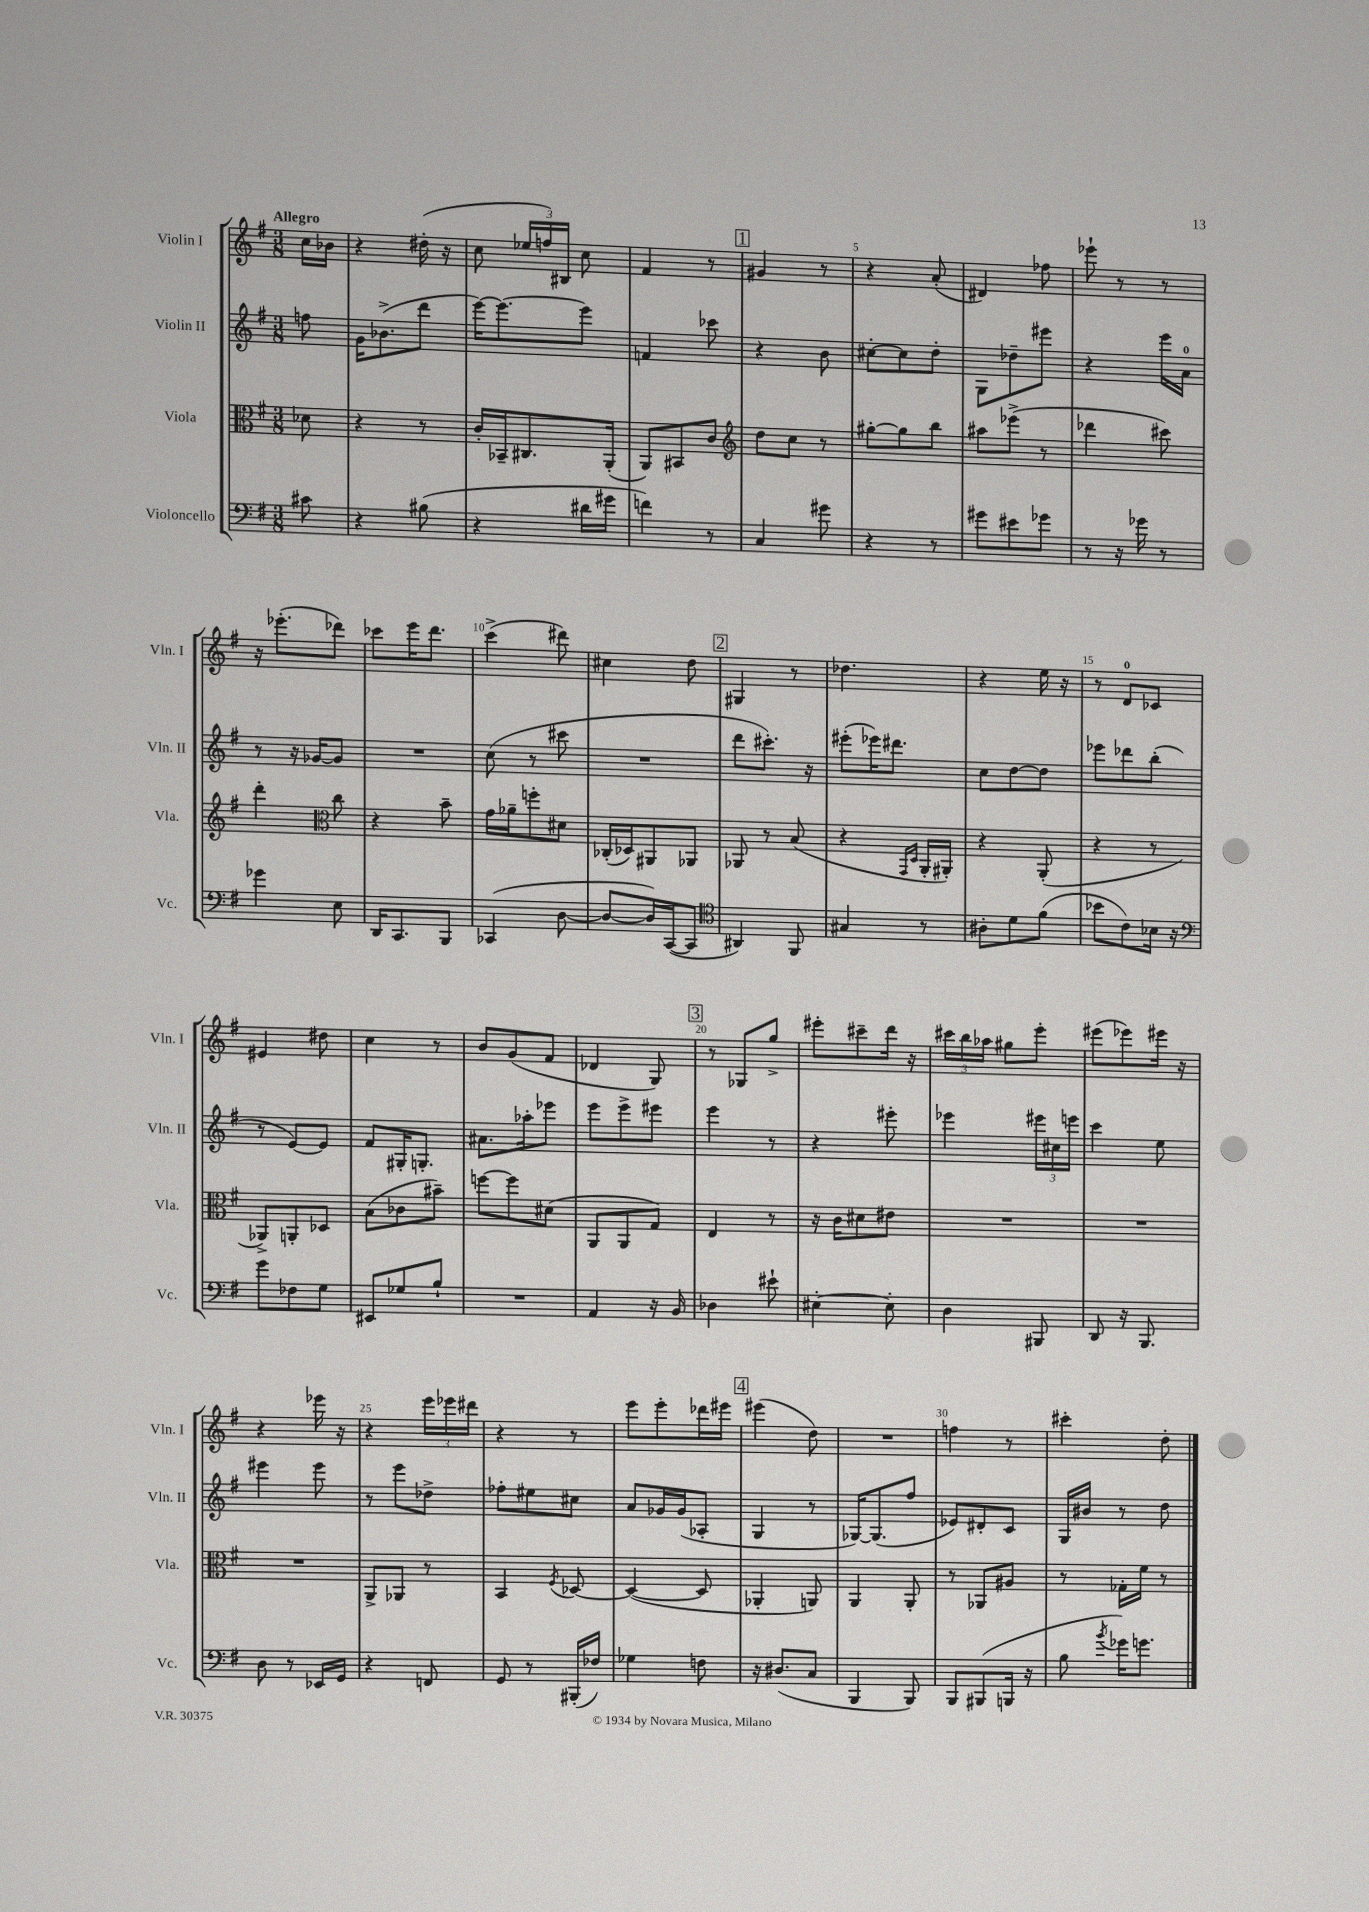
<<
\new StaffGroup <<
\new Staff = "s0" \with { instrumentName = "Violin I" shortInstrumentName = "Vln. I" } {
    \clef treble \key g \major \numericTimeSignature \time 3/8 \partial 8 \tempo "Allegro"
    \autoBeamOff c''16[ bes'16] |
    r4 dis''16-.( r16 |
    c''8 \tuplet 3/2 { ees''16[ f''16) bis16] } c''8 |
    fis'4 r8 |
    \mark \markup { \box "1" } gis'4 r8 |
    r4 a'8-.( |
    dis'4) fes''8 |
    ees'''8-! r8 r8 |
    r16 ees'''8.[-.( des'''8]) |
    ces'''8[ e'''16 d'''8.] |
    c'''4->( dis'''8) |
    cis''4 d''8 |
    \mark \markup { \box "2" } gis4 r8 |
    des''4. |
    r4 e''16 r16 |
    r8 d'8[-0 ces'8] |
    eis'4 dis''8 |
    c''4 r8 |
    b'8[ g'8( fis'8] |
    des'4 g8) |
    \mark \markup { \box "3" } r8 ges8[ g''8]-> |
    eis'''8[-. cis'''8-- d'''16] r16 |
    \tuplet 3/2 { cis'''16[ b''16 aes''16] } gis''8[ e'''8]-. |
    eis'''8[( ees'''8) eis'''16] r16 |
    r4 ees'''16 r16 |
    r4 \tuplet 3/2 { e'''16[ ees'''16 dis'''16] } |
    r4 r8 |
    e'''8[ e'''8-. des'''16 eis'''16] |
    \mark \markup { \box "4" } eis'''4( d''8) |
    R4. |
    f''4 r8 |
    cis'''4-. d''8-. \bar "|." |
}
\new Staff = "s1" \with { instrumentName = "Violin II" shortInstrumentName = "Vln. II" } {
    \clef treble \key g \major \numericTimeSignature \time 3/8 \partial 8
    \autoBeamOff f''8 |
    g'16[ bes'8.->( d'''8] |
    e'''16[~) e'''8.~ e'''8] |
    f'4 ces'''8 |
    \mark \markup { \box "1" } r4 b'8 |
    cis''8[~-. cis''8 d''8]-. |
    g8[ des''8-- eis'''8] |
    r4 e'''16[ a'16]-0 |
    r8 r16 ges'16[~ ges'8] |
    R4. |
    c''8( r8 cis'''8 |
    R4. |
    \mark \markup { \box "2" } d'''8[ cis'''8.]-.) r16 |
    eis'''8[-.( ees'''16) dis'''8.] |
    c''8[ d''8~ d''8] |
    ees'''8[ des'''8 b''8]-.( |
    r8 e'8[~) e'8] |
    fis'8[ gis16-. g8.]-. |
    ais'8.[ aes''16-. ees'''8] |
    e'''8[ e'''8-> eis'''8] |
    \mark \markup { \box "3" } e'''4 r8 |
    r4 eis'''8-. |
    ees'''4 \tuplet 3/2 { eis'''16[ cis''16 e'''16] } |
    c'''4 e''8 |
    eis'''4 eis'''8 |
    r8 e'''8[ des''8]-> |
    fes''8[-. eis''8 cis''8] |
    a'8[ ges'16 ges'16( aes8]-. |
    \mark \markup { \box "4" } g4 r8 |
    ges16[~) ges8.( fis''8] |
    ees'8[) dis'8-. c'8] |
    g16[ bis'16] r8 d''8 \bar "|." |
}
\new Staff = "s2" \with { instrumentName = "Viola" shortInstrumentName = "Vla." } {
    \clef alto \key g \major \numericTimeSignature \time 3/8 \partial 8
    \autoBeamOff des'8 |
    r4 r8 |
    c'16[-. bes,16-- cis8. a,16]-.( |
    a,8[) bis,8 c'8] |
    \mark \markup { \box "1" } \clef treble d''8[ c''8] r8 |
    gis''8[~-. gis''8 b''8] |
    ais''8[ ees'''8]->( r8 |
    des'''4 cis'''8) |
    d'''4-. \clef alto c''8 |
    r4 b'8-- |
    g'16[ aes'16-- f''8-. dis'8] |
    ces16[-.( des16) ais,8 aes,8] |
    \mark \markup { \box "2" } aes,8 r8 b8( |
    r4 \grace { g,16[ d16] } a,16[-. ais,16]-.) |
    r4 a,8-.( |
    r4 r8 |
    aes,8[->) a,8-. des8] |
    b8[( ces'8 bis'8]--) |
    f''8[~ f''8 dis'8]( |
    a,8[ a,8 g8]) |
    \mark \markup { \box "3" } e4 r8 |
    r16 c'16[ dis'8 eis'8] |
    R4. |
    R4. |
    R4. |
    a,8[-> aes,8] r8 |
    b,4 \acciaccatura { fis8 } des8~ |
    des4~( des8 |
    \mark \markup { \box "4" } aes,4-. a,8) |
    a,4 a,8-. |
    r8 aes,8[ ais8] |
    r8 ges16[-. fis'16] r8 \bar "|." |
}
\new Staff = "s3" \with { instrumentName = "Violoncello" shortInstrumentName = "Vc." } {
    \clef bass \key g \major \numericTimeSignature \time 3/8 \partial 8
    \autoBeamOff cis'8 |
    r4 bis8( |
    r4 dis'16[ gis'16] |
    f'4) r8 |
    \mark \markup { \box "1" } c4 gis'8 |
    r4 r8 |
    gis'8[ eis'8 ges'8] |
    r8 r16 ges'16 r8 |
    ges'4 e8 |
    d,16[ c,8. b,,8] |
    ces,4( d8~ |
    d8[~ d16) c,16~( c,8] |
    \mark \markup { \box "2" } \clef tenor ais,4) fis,8 |
    gis4 r8 |
    ais8[-. d'8 fis'8]( |
    bes'8[ c'8) bes16] r16 |
    \clef bass g'8[ fes8 g8] |
    eis,8[ ges8 b8]-! |
    R4. |
    a,4 r16 b,16 |
    \mark \markup { \box "3" } des4 eis'8-! |
    eis4~-. eis8-. |
    d4 bis,,8 |
    d,8 r16 b,,8. |
    d8 r8 ees,16[ g,16] |
    r4 f,8 |
    g,8 r8 bis,,16[-.( fes16]) |
    ges4 f8 |
    \mark \markup { \box "4" } r16 dis8.[( c8] |
    b,,4 b,,8) |
    b,,8[ bis,,8( b,,16] r16 |
    b8 \acciaccatura { b'8 } ges'16[) g'8.] \bar "|." |
}
>>
>>
\layout { \context { \Score \override BarNumber.break-visibility = ##(#f #t #t) barNumberVisibility = #(every-nth-bar-number-visible 5) } }
